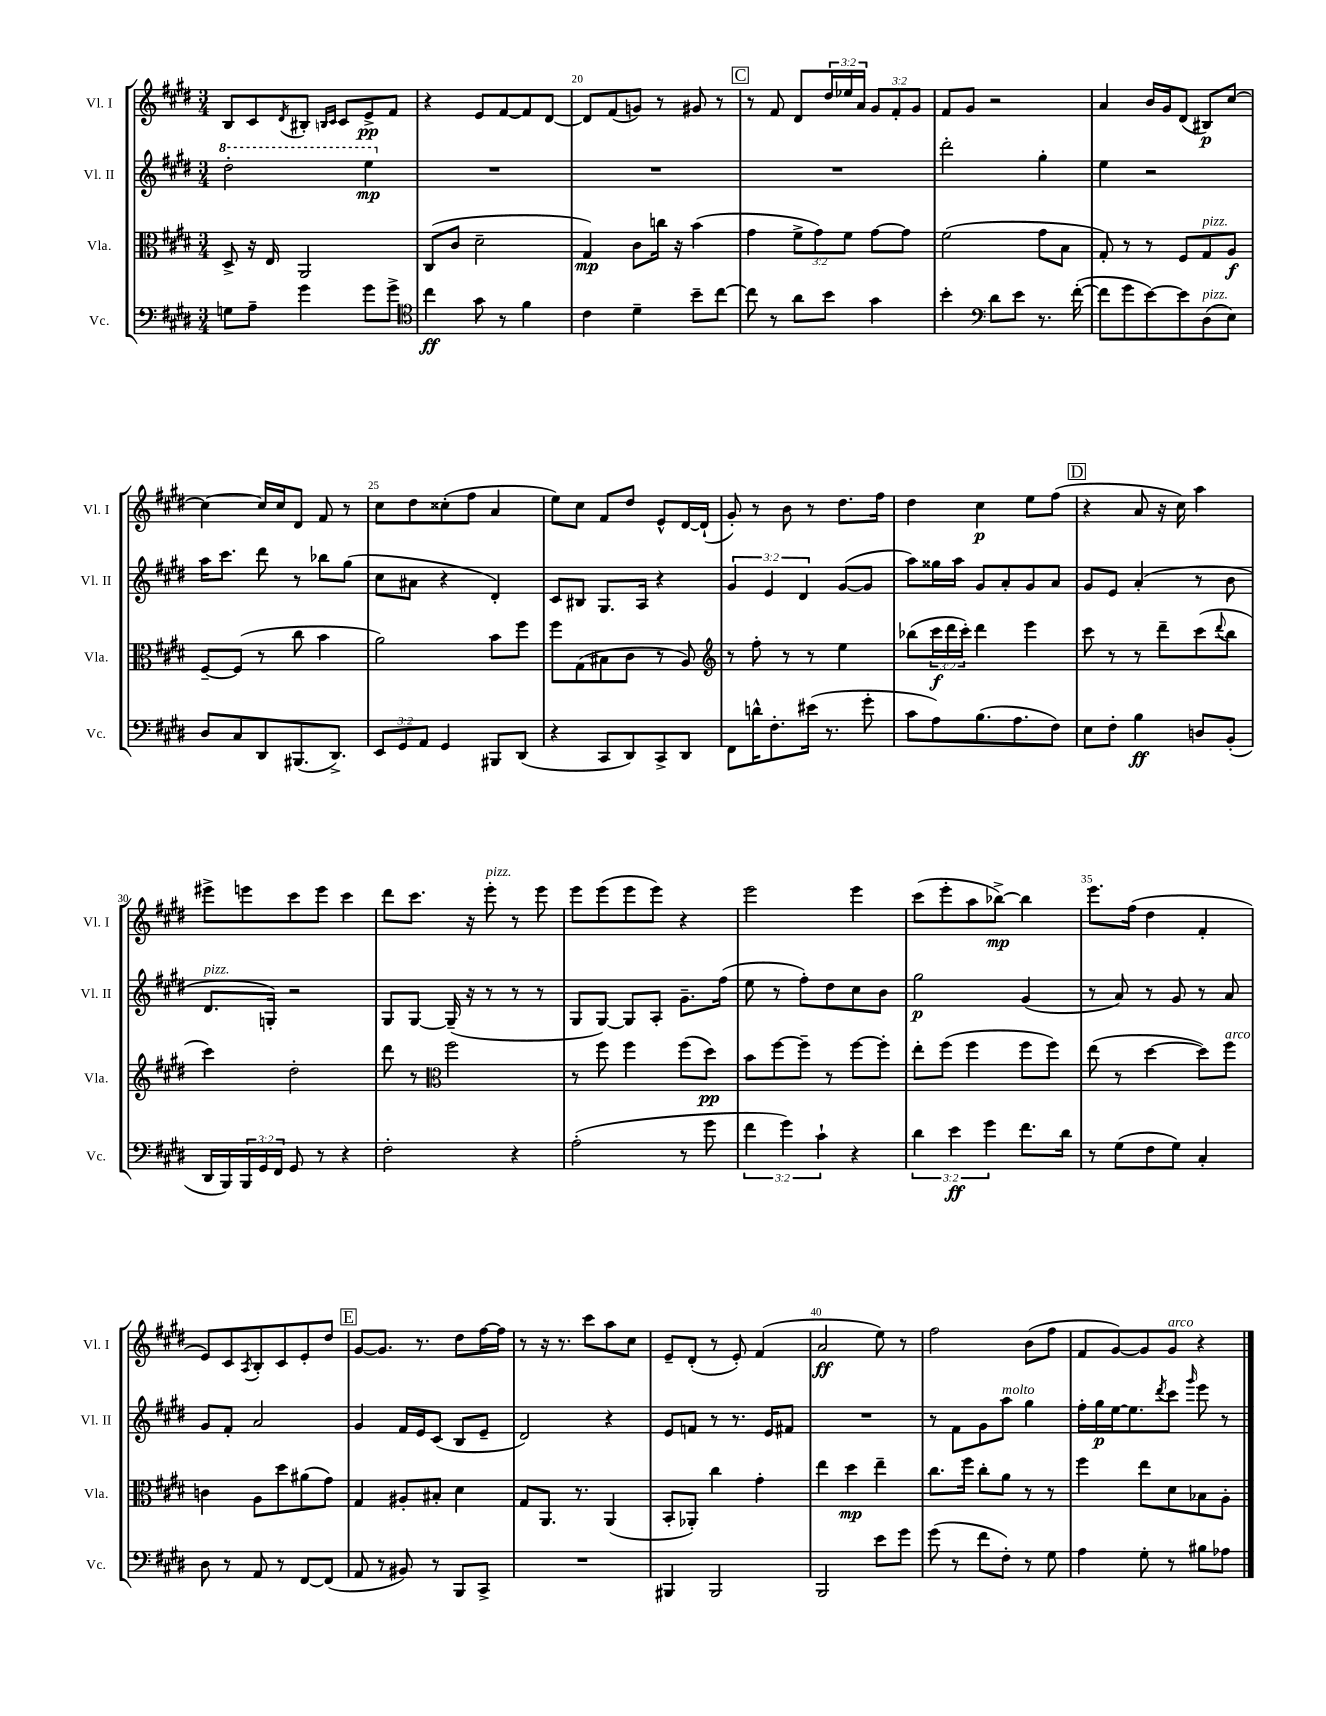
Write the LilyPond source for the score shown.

<<
\new StaffGroup <<
\new Staff = "s0" \with { instrumentName = "Vl. I" shortInstrumentName = "Vl. I" } {
    \clef treble \key e \major \numericTimeSignature \time 3/4 \override Staff.TupletNumber.text = #tuplet-number::calc-fraction-text
    b8 cis'8 \acciaccatura { dis'8 } bis8-. \grace { b16 cis'16 } cis'8 e'8->\pp fis'8 |
    r4 e'8 fis'8~ fis'8 dis'8~ |
    dis'8 fis'8( g'8) r8 gis'8 r8 |
    \mark \markup { \box "C" } r8 fis'8 dis'8 \tuplet 3/2 { dis''16 ees''16 a'16 } \tuplet 3/2 { gis'8 fis'8-. gis'8 } |
    fis'8 gis'8 r2 |
    a'4 b'16 gis'16 dis'8( bis8\p) cis''8~ |
    cis''4~ cis''16 cis''16 dis'8 fis'8 r8 |
    cis''8 dis''8 cisis''8-.( fis''8 a'4 |
    e''8) cis''8 fis'8 dis''8 e'8-^ dis'16~ dis'16-!( |
    gis'8-.) r8 b'8 r8 dis''8. fis''16 |
    dis''4 cis''4\p e''8 fis''8( |
    \mark \markup { \box "D" } r4 a'8 r16 cis''16) a''4 |
    eis'''8-> e'''8 cis'''8 e'''8 cis'''4 |
    dis'''8 cis'''8. r16 e'''8-.^\markup { \italic "pizz." } r8 e'''8 |
    e'''8 e'''8( e'''8 e'''8) r4 |
    e'''2 e'''4 |
    cis'''8( e'''8-. a''8 bes''8~->\mp) bes''4 |
    e'''8. fis''16( dis''4 fis'4-. |
    e'8) cis'8 \acciaccatura { a8 } b8-. cis'8 e'8-. dis''8 |
    \mark \markup { \box "E" } gis'8~ gis'8. r8. dis''8 fis''16~ fis''16 |
    r8 r16 r8. cis'''8 a''8 cis''8 |
    e'8-- dis'8-.( r8 e'8-.) fis'4( |
    a'2\ff e''8) r8 |
    fis''2 b'8( fis''8 |
    fis'8 gis'8~) gis'8 gis'8^\markup { \italic "arco" } r4 \bar "|." |
}
\new Staff = "s1" \with { instrumentName = "Vl. II" shortInstrumentName = "Vl. II" } {
    \clef treble \key e \major \numericTimeSignature \time 3/4 \override Staff.TupletNumber.text = #tuplet-number::calc-fraction-text
    \ottava #1 dis'''2-. e'''4\mp \ottava #0 |
    R2. |
    R2. |
    \mark \markup { \box "C" } R2. |
    dis'''2-. gis''4-. |
    e''4 r2 |
    a''16 cis'''8. dis'''8 r8 bes''8 gis''8( |
    cis''8 ais'8 r4 dis'4-.) |
    cis'8 bis8 gis8. a16 r4 |
    \tuplet 3/2 { gis'4 e'4 dis'4 } gis'8~( gis'8 |
    a''8) gisis''16 a''16 gis'8 a'8-. gis'8 a'8 |
    \mark \markup { \box "D" } gis'8 e'8 a'4-.( r8 b'8 |
    dis'8.^\markup { \italic "pizz." } g16-.) r2 |
    gis8 gis8~ gis16--( r16 r8 r8 r8 |
    gis8 gis8~) gis8 a8-. gis'8.-- fis''16( |
    e''8 r8 fis''8-.) dis''8 cis''8 b'8 |
    gis''2\p gis'4( |
    r8 a'8) r8 gis'8 r8 a'8 |
    gis'8 fis'8-. a'2 |
    \mark \markup { \box "E" } gis'4 fis'16 e'16 cis'8( b8 e'8-- |
    dis'2) r4 |
    e'8 f'8 r8 r8. e'16 fis'8 |
    R2. |
    r8 fis'8 gis'8 a''8^\markup { \italic "molto" } gis''4 |
    fis''16-. gis''16\p e''16~ e''8. \acciaccatura { dis'''8 } cis'''8 \grace { gis'''16 } e'''8 r8 \bar "|." |
}
\new Staff = "s2" \with { instrumentName = "Vla." shortInstrumentName = "Vla." } {
    \clef alto \key e \major \numericTimeSignature \time 3/4 \override Staff.TupletNumber.text = #tuplet-number::calc-fraction-text
    dis8-> r16 e16 a,2 |
    cis8( cis'8 dis'2-- |
    gis4\mp) cis'8 c''16 r16 b'4( |
    \mark \markup { \box "C" } gis'4 \tuplet 3/2 { fis'8-> gis'8) fis'8 } gis'8~ gis'8 |
    fis'2( gis'8 b8 |
    gis8-.) r8 r8 fis8 gis8^\markup { \italic "pizz." } a8\f |
    fis8~-- fis8( r8 cis''8 b'4 |
    a'2) b'8 fis''8 |
    fis''8 gis8( bis8 cis'8 r8 a8) |
    \clef treble r8 fis''8-. r8 r8 e''4 |
    bes''8( \tuplet 3/2 { cis'''16\f dis'''16 cis'''16-.) } dis'''4 e'''4 |
    \mark \markup { \box "D" } cis'''8 r8 r8 dis'''8-- cis'''8( \appoggiatura { dis'''8 } b''8 |
    cis'''4) dis''2-. |
    dis'''8 r8 \clef alto fis''2 |
    r8 fis''8 fis''4 fis''8( dis''8\pp) |
    b'8 fis''8~ fis''8-- r8 fis''8~ fis''8-. |
    e''8-. fis''8( fis''4 fis''8 fis''8) |
    e''8( r8 dis''4~ dis''8) fis''8^\markup { \italic "arco" } |
    c'4 a8 dis''8 ais'8( gis'8) |
    \mark \markup { \box "E" } gis4 ais8-. bis8-. dis'4 |
    gis8 a,8. r8. a,4( |
    b,8-. aes,8-.) cis''4 gis'4-. |
    e''4 dis''4\mp e''4-- |
    cis''8. fis''16 cis''8-. a'8 r8 r8 |
    fis''4 e''8 dis'8 bes8 a8-. \bar "|." |
}
\new Staff = "s3" \with { instrumentName = "Vc." shortInstrumentName = "Vc." } {
    \clef bass \key e \major \numericTimeSignature \time 3/4 \override Staff.TupletNumber.text = #tuplet-number::calc-fraction-text
    g8 a8-- gis'4 gis'8 gis'8-> |
    \clef tenor cis''4\ff gis'8 r8 fis'4 |
    cis'4 dis'4-- b'8-- cis''8~ |
    \mark \markup { \box "C" } cis''8 r8 a'8 b'8 gis'4 |
    b'4-. \clef bass dis'8 e'8 r8. fis'16~-.( |
    fis'8 gis'8 e'8~) e'8 dis8^\markup { \italic "pizz." }( e8) |
    dis8 cis8 dis,8 bis,,8.( dis,8.->) |
    \tuplet 3/2 { e,8 gis,8 a,8 } gis,4 bis,,8 dis,8( |
    r4 cis,8 dis,8) cis,8-> dis,8 |
    fis,8 d'16-^ fis8.-. eis'16( r8. gis'8-. |
    cis'8 a8) b8.( a8. fis8) |
    \mark \markup { \box "D" } e8 fis8-. b4\ff d8 b,8-.( |
    dis,16 b,,16) \tuplet 3/2 { b,,16 gis,16 fis,16 } gis,8 r8 r4 |
    fis2-. r4 |
    a2-.( r8 gis'8 |
    \tuplet 3/2 { fis'4 gis'4) cis'4-! } r4 |
    \tuplet 3/2 { dis'4 e'4\ff gis'4 } fis'8. dis'16 |
    r8 gis8( fis8 gis8) cis4-. |
    dis8 r8 a,8 r8 fis,8~ fis,8( |
    \mark \markup { \box "E" } a,8 r8 bis,8) r8 b,,8 cis,8-> |
    R2. |
    bis,,4 bis,,2 |
    b,,2 e'8 gis'8 |
    gis'8( r8 fis'8 fis8-.) r8 gis8 |
    a4 gis8-. r8 bis8 aes8 \bar "|." |
}
>>
>>
\layout { \context { \Score currentBarNumber = #18 \override BarNumber.break-visibility = ##(#f #t #t) barNumberVisibility = #(every-nth-bar-number-visible 5) } }
